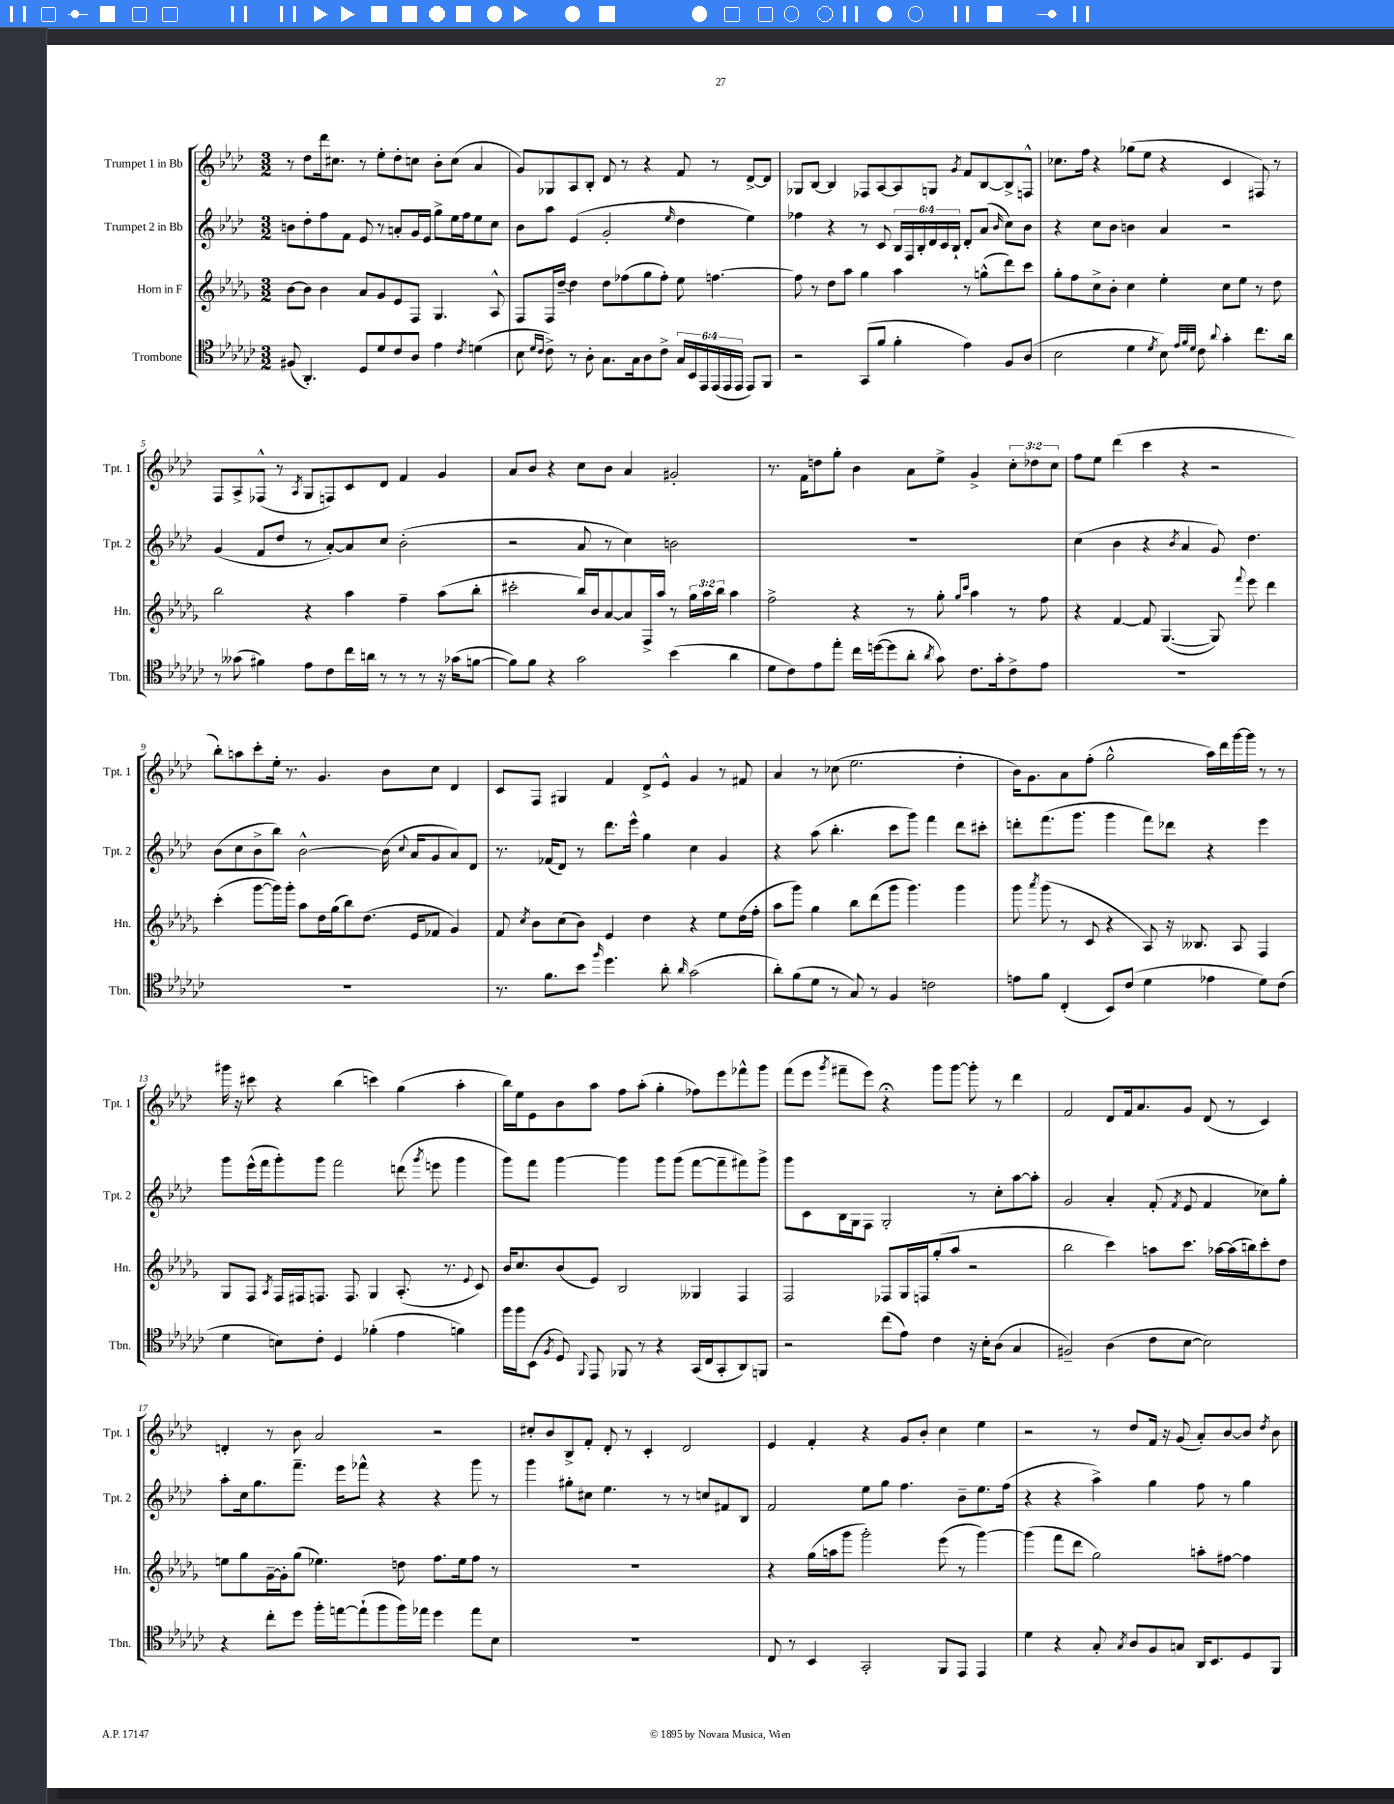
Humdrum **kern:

**kern	**kern	**kern	**kern
*part4	*part3	*part2	*part1
*staff4	*staff3	*staff2	*staff1
*I"Trombone	*I"Horn in F	*I"Trumpet 2 in Bb	*I"Trumpet 1 in Bb
*I'Tbn.	*I'Hn.	*I'Tpt. 2	*I'Tpt. 1
*clefC4	*clefG2	*clefG2	*clefG2
*k[b-e-a-d-g-c-]	*k[b-e-a-d-g-]	*k[b-e-a-d-]	*k[b-e-a-d-]
*M3/2	*M3/2	*M3/2	*M3/2
=1	=1	=1	=1
(8F#X/	[8b-\L	8bn\L	8r
4.AA-'/)	8b-\J]	8dd-'\	8dd-\L
.	4b-\	8ff\	16ddd-\k
.	.	.	8.cc#X\J
.	.	8f\J	.
8D-/L	8a-/L	8e-/	8r
8d-/	8g-/	8r	8ee-'\L
8c-/	8e-/	8an'/L	8dd-'\
8A-/J	8F/J	16g/L	8ccn\J
.	.	16e-/JJ	.
4e-\	4.G-/	8gg^\L	8b-'\L
.	.	16ee-\L	(8cc\J
.	.	16ff\J	.
8qc-/	.	.	.
(4dn\	.	8ee-\	4a-/
.	8A-^^/	8cc\J	.
=2	=2	=2	=2
8B-\	8F/L	8b-\L	8g/L)
16qqd-/LL	.	.	.
16qqc-/JJ	.	.	.
8c-^\)	16F/L	8aa-\J	8G-X/
.	[16dd-~/JJ	.	.
8r	4dd-\]	(4e-/	8A-/
8A-'\	.	.	8B-'/J
8.G-\L	8dd-\L	2g'/	8d-/
.	(8ff-X\	.	8r
16G-\k	.	.	.
8A-\	8gg-\	.	4r
8c-^\J	8ff-'\J)	.	.
.	.	16qqee-/	.
24G-/LL	8ee-\	4dd-\	8f/
24BB-/	.	.	.
24EE-/	.	.	.
(24EE-/	[4.ffn\	.	8r
24EE-/	.	.	.
24EE-/JJ	.	.	.
8EE-/L)	.	4ee-\)	[8d-^/L
8FF/J	.	.	8d-/J]
=3	=3	=3	=3
2r	8ff\]	4ff-X\	8G-X/L
.	8r	.	[8B-/J
.	8dd-\L	4r	4B-/]
.	8aa-\J	.	.
(8GG-/L	4gg-\	8r	8F-X/L
8f/J	.	8c/	[8A-/
4f'\	4aa-\	24B-/LL	8A-/]
.	.	24F/	.
.	.	24B-'/	.
.	.	24d-/	8Gn/J
.	.	24c/	.
.	.	24B-`/JJ	.
.	.	.	8qg/
4e-\)	8r	8d-'/L	8f/L
.	(8ggn^^\L	(8a-/J	[8B-/
.	.	16qqb-/	.
8F/L	8ddd-\)	8cc\L)	8B-^/]
(8A-/J	8ccc\J	8b-\J	8Fn^^/J
=4	=4	=4	=4
2B-\	8gg-'\L	4r	8.cc-X\L
.	8ff\	.	.
.	.	.	16ff\Jk
.	8cc^\	8cc\L	4r
.	8b-'\J	8b-\J	.
4d-\	4cc\	4bn\	(8gg-X\L
.	.	.	8ee-\J
8qd-/	.	.	.
8B-\)	4ee-'\	4a-/	4r
32qqe-/LLL	.	.	.
32qqf/	.	.	.
32qqd-/JJJ	.	.	.
8c-\	.	.	.
8qqa-/	.	.	.
4g-'\	8cc\L	2r	4c/
.	8ee-\J	.	.
8.cc-\L	8r	.	8F#X/)
.	8dd-\	.	8r
16a-\Jk	.	.	.
!!LO:LB:g=z
=5	=5	=5	=5
8r	2bb-\	(4g/	8F/L
(8g--X\	.	.	8A-^/
4f#X\)	.	8f/L	(8F-X^^/J
.	.	8dd-/J	8r
.	.	.	8qA-/
8e-\L	4r	8r	8G/L
8c-\	.	[8a-'/L)	8Fn/)
16cc-\L	4aa-\	8a-/]	8c/
16an\JJ	.	.	.
8r	.	8cc/J	8d-/J
8r	4ff~\	(2b-'\	4f/
8r	.	.	.
16r	(8aa-\L	.	4g/
(16g-X\KL	.	.	.
[8fn\J	8bb-'\J	.	.
=6	=6	=6	=6
8f\L])	2ccc#X'\	2r	8a-/L
8f\J	.	.	8b-/J
4r	.	.	4r
2g-\	16bb-/LL)	8a-/	8cc\L
.	16b-/J	.	.
.	[8a-/	8r	8b-\J
.	8a-/]	4cc\)	4a-/
.	16F^/L	.	.
.	16aa-/JJ	.	.
(4b-\	8r	2bn\	2g#X'/
.	24gg-\LL	.	.
.	24aa-\	.	.
.	24bb-\JJ	.	.
4a-\	4aa-\	.	.
=7	=7	=7	=7
8d-\L	2ff^\	1.r	8.r
8c-\)	.	.	.
.	.	.	16f\KL
8e-\	.	.	8ddn\
8ee-'\J	.	.	8gg'\J
16cc-\LL	4r	.	4b-\
([16ddn\J	.	.	.
8dd\]	.	.	.
8a-'\J	8r	.	8a-\L
8qa-/	.	.	.
8g-\)	8gg-'\	.	8ee-^\J
.	16qqgg-/LL	.	.
.	16qqccc/JJ	.	.
8.c-\L	4aa-\	.	4g^/
16g-'\k	.	.	.
8c-^\	8r	.	12cc'\L
.	.	.	12dd-X\
8e-\J	8ff\	.	.
.	.	.	12cc\J
=8	=8	=8	=8
1.r	4r	(4cc\	8ff\L
.	.	.	8ee-\J
.	[4f/	4b-\	(4ddd-\
.	8f/]	4r	4ccc\
.	([4.G-/	.	.
.	.	8qb-/	.
.	.	4a-/	4r
.	8G-/])	8g/)	2r
.	8qqfff/	.	.
.	8eee-\	4.dd-\	.
.	4ddd-\	.	.
!!LO:LB:g=z
=9	=9	=9	=9
1.r	(4ccc'\	(8b-\L	8bb-'\L)
.	.	8cc\	8aan\
.	[8ggg-\L	8b-^\	8ccc'\
.	16ggg-\L])	8bb-\J)	16ee-'\Jk
.	16ggg-'\JJ	.	8.r
.	8aa-\L	[2b-^^\	.
.	16dd-\L	.	4.g/
.	(16gg-\J	.	.
.	8bb-\)	.	.
.	(8.dd-\J	.	.
.	.	(16b-\]	8b-\L
.	.	8qqcc/	.
.	16e-/KL	16a-/KL	.
.	8f-X/J	8g/	8cc\J
.	4g-/)	8a-/)	4d-/
.	.	8d-/J	.
=10	=10	=10	=10
8.r	8f/	8.r	8c/L
.	8qcc/	.	.
.	8b-\L	.	8F/J
8.f\L	.	(16f-X/KL	.
.	(8cc\	8d-/J)	4G#X/
8b-\J	8b-\J)	8r	.
16qqff/	.	.	.
4.dd-\	4e-/	8.ddd-\L	4f/
.	.	16eee-^^\Jk	.
.	4dd-\	4gg\	8d-^/L
8a-'\	.	.	8e-^^/J
16qqa-/	.	.	.
(2g-\	4r	4cc\	4g/
.	8ee-\L	4g/	8r
.	(16dd-\L	.	8f#X/
.	16ff'\JJ	.	.
=11	=11	=11	=11
8a-'\L)	8aa-\L	4r	4a-/
(8f\	8ggg-\J)	.	.
8d-\J	4gg-\	(8aa-\	8r
8r	.	4.bb-'\	(8cc-X\
8G-/)	8bb-\L	.	2.ee-\
8r	(8ddd-\	.	.
4F/	8ggg-\J	8ccc\L	.
.	4.ggg-\)	8ggg\J)	.
2cn\	.	4fff\	.
.	4ggg-\	8ddd-\L	4dd-'\
.	.	8ccc#X'\J	.
=12	=12	=12	=12
8en\L	8ggg-\	8dddn'\L	16b-\KL)
.	.	.	8.g\
.	8qaaa-/	.	.
8f\J	(8ggg-\	(8.fff\	.
(4C-'/	8r	.	8a-\
.	.	8.ggg\J	.
.	8c/	.	(8ff'\J
8BB-/L)	4r	4ggg\	2gg^^\
(8c-/J	.	.	.
4d-\	8A-/)	8fff\L)	.
.	16r	8ddd-X\J	.
.	8.B--X/	.	.
4e-X\	.	4r	16aa-\LL)
.	.	.	16ddd-\
.	8A-/	.	[16ggg\
.	.	.	16ggg\JJ]
8d-\L)	4F/	4eee-\	8r
(8c-\J	.	.	8r
!!LO:LB:g=z
=13	=13	=13	=13
4d-\	8G-/L	8ggg\L	16ggg#X\
.	.	.	16r
.	8F/J	(16eee-^^\L	8ccc#X\
.	.	16fff\J	.
.	8qA-/	.	.
8Bn\L)	16F/LL	8ggg'\)	4r
.	16F#X/J	.	.
8c-'\J	8.Fn/J	8ggg\J	.
4D-/	.	2fff\	(4bb-\
.	8.F/	.	.
(4f-X'\	4G-/	.	4cccn\)
4e-\	(8.A-'/	(8dddn\	(4gg\
.	.	8qggg/	.
.	.	8eeen\	.
.	8.r	.	.
4fn\)	.	4ggg\	4aa-'\
.	8qqe-/	.	.
.	8c/)	.	.
=14	=14	=14	=14
16ff\LL	16b-/KL	8ggg\L)	16bb-\LL)
16ff\J	8.cc/	.	16ee-\J
(8BB-\J	.	8fff\J	8e-\
8qF/	.	.	.
8D-/)	(8b-/	[4ggg\	8b-\
8qqFF/	.	.	.
8EE-/	8e-/J)	.	8aa-\J
8FF-X/	2B-/	4ggg\]	8ff\L
8r	.	.	(8aa-'\J
4r	.	8ggg\L	4gg'\
.	.	(8ggg\J	.
(16GG-/LL	4G--X/	[8fff\L	8ff-X\L)
16C-/J	.	.	.
8GG-'/	.	8fff~\]	8eee-\
8AA-/)	4F/	8fff#X\)	8fff-X^^\
8FFn/J	.	8ggg^\J	8ggg\J
=15	=15	=15	=15
2r	2F/	8ggg\L	(8fff\L
.	.	8c\	8eee-\J
.	.	.	8qggg/
.	.	16B-\L	8fff#X~\L
.	.	16G\J	.
.	.	8F\J	8eee-\J)
(8cc-\L	8F-X/L	2G'/	4r;<
8e-\J)	16G-/L	.	.
.	16Fn/J	.	.
4c-\	(8gg-'/	.	8ggg\L
.	8aa-/J	.	[8ggg\J
16r	2r	8r	8ggg'\]
16B-'\KL	.	.	.
(8A-\J	.	8cc'\L	8r
4G-/	.	[8aa-\	4ddd-\
.	.	8aa-'\J]	.
=16	=16	=16	=16
2F#X~/)	2bb-\	2g/	2f/
(4A-\	4ccc\)	4a-'/	8d-/L
.	.	.	16f/k
.	.	.	8.a-/
8c-\L	8aan\L	(8f'/	.
.	.	8qf/	.
[8B-\J	8.ccc\J	8e-/	8g/J
2B-\])	.	4f/	(8d-/
.	[16aa-X\LL	.	.
.	(16aa-\]	.	8r
.	16bbn\J)	.	.
.	8ccc'\	8cc-X\L)	4c/)
.	8dd-\J	8gg'\J	.
!!LO:LB:g=z
=17	=17	=17	=17
4r	8een\L	8aa-'\L	4dn'/
.	8gg-\	16cc\k	.
.	.	8.gg\	.
8cc-'\L	[16g-~\L	.	8r
.	16g-'\J]	.	.
8dd-\J	(8gg-\J	8.fff~\J	8b-\
16ff'\LL	4.ee-X\)	.	2a-/
[16een\J	.	16eee-\KL	.
(8ee`\]	.	8fff-X^^\J	.
8ff\	.	4r	.
16ff\L)	8ddn\	.	.
16ee-X\JJ	.	.	.
4dd-\	8.ff\L	4r	2r
.	16ee-\k	.	.
8ee-\L	8ff\J	8ggg\	.
8B-\J	8r	8r	.
=18	=18	=18	=18
1.r	1.r	4ggg\	8cc#X'/L
.	.	.	8b-/
.	.	8gg#X'\L	8B-^/
.	.	8cc#X\J	8f'/J
.	.	4.ee-\	8d-'/
.	.	.	8r
.	.	.	4c'/
.	.	8r	.
.	.	8r	2d-/
.	.	8ccn/L	.
.	.	8f#X/	.
.	.	8B-/J	.
=19	=19	=19	=19
8C-/	4r	2f/	4e-/
8r	.	.	.
4BB-/	(16gg-\LL	.	4f'/
.	16aan\J	.	.
.	8ggg-\J	.	.
2GG-'/	2ggg-'\)	8ee-\L	4r
.	.	8gg\J	.
.	.	4.ff\	8g/L
.	.	.	8b-'/J
8FF/L	(8eee-\	.	4cc\
8EE-/J	8r	8b-~\L	.
4EE-/	[4ggg-\)	8.ee-\	4ee-\
.	.	(16ff\Jk	.
=20	=20	=20	=20
4d-\	(4ggg-\]	4r	2r
4r	8fff\L	4r	.
.	8ddd-\J	.	.
8G-'/	2gg-\)	4aa-^\)	8r
8qG-/	.	.	.
8A-/L	.	.	8dd-/L
8F/	.	4gg\	16f/Jk
.	.	.	16r
8Gn/J	.	.	(8g/
16AA-/KL	8aan'\L	8ff\	8a-'/L)
8.BB-/	.	.	.
.	[8ff#X\J	8r	[8b-/
8D-/	4ff#\]	4gg\	8b-/J]
.	.	.	8qdd-/
8FF/J	.	.	8b-\
==	==	==	==
*-	*-	*-	*-
